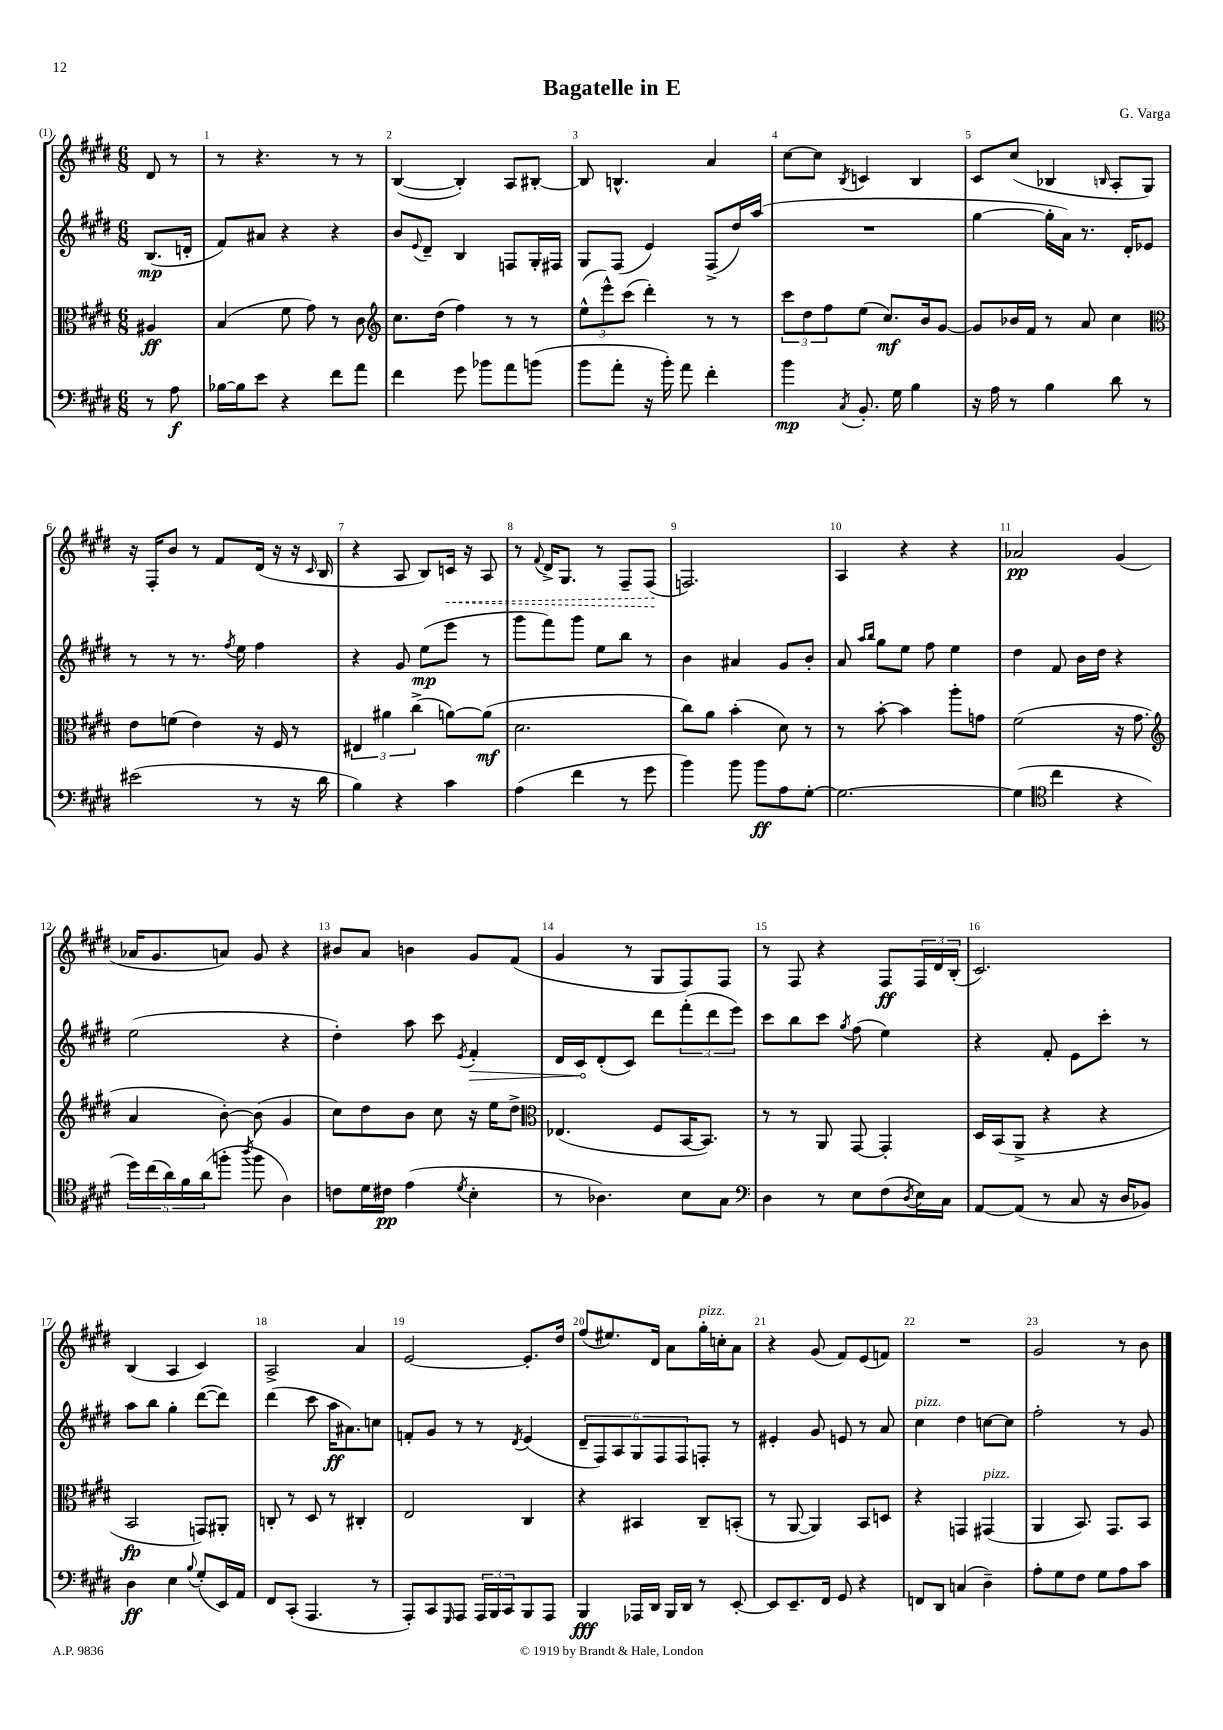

**kern	**kern	**kern	**kern
*staff4	*staff3	*staff2	*staff1
*clefF4	*clefC3	*clefG2	*clefG2
*k[f#c#g#d#]	*k[f#c#g#d#]	*k[f#c#g#d#]	*k[f#c#g#d#]
*M6/8	*M6/8	*M6/8	*M6/8
8r	4A#	(8.B	8d#
8A	.	.	8r
.	.	16d'	.
=	=	=	=
[16B-	(4B	8f#)	8r
16B-]	.	.	.
8e	.	8a#	4.r
4r	8f#	4r	.
.	8g#)	.	.
8f#	8r	4r	8r
8a	8c#	.	8r
=	=	=	=
*	*clefG2	*	*
4f#	8.cc#	8b	([4B
.	.	8qqe	.
.	.	8d#~	.
.	(16dd#	.	.
8g#	4ff#)	4B	4B'])
8b-	.	.	.
8a	8r	8F	8A
(8b	8r	16G#'	[8B#'
.	.	16F#	.
=	=	=	=
8b	(12ee^^	8G#	8B#]
.	12eee^^)	.	.
8a'	.	(8F#	4.B^^
.	(12ccc#	.	.
16r	4ddd#')	4e)	.
16b')	.	.	.
8a	.	.	.
4f#'	8r	(8F#^	4a
.	8r	16dd#)	.
.	.	(16aa	.
=	=	=	=
4b	12ccc#	2.r	[8cc#
.	12dd#	.	.
.	.	.	8cc#]
.	12ff#	.	.
8qC#	.	.	8qB
8.BB'	(8ee	.	4c
.	8.cc#)	.	.
16G#	.	.	.
4B	.	.	4B
.	16b	.	.
.	[8g#	.	.
=	=	=	=
16r	8g#]	[4gg#	8c#
16A	.	.	.
8r	16b-	.	(8cc#
.	16f#	.	.
4B	8r	16gg#']	4B-
.	.	16a)	.
.	8a	8.r	.
.	.	.	16qqB
8d#	4cc#	.	8A'
.	.	16d#'	.
8r	.	8e-	8G#)
=	=	=	=
*	*clefC3	*	*
(2e#	8e	8r	16r
.	.	.	16F#'
.	(8f	8r	8b
.	4e)	8.r	8r
.	.	.	8f#
.	.	8qff#	.
.	.	16ee	.
8r	16r	4ff#	(16d#
.	16F#	.	16r
16r	8r	.	16r
.	.	.	16qqc#
16d#	.	.	16B
=	=	=	=
4B)	6E#	4r	4r
.	6a#	.	.
4r	.	8g#	8A
.	(6cc#^	.	.
.	.	(8ee	8B)
4c#	[8a)	8eee	16c
.	.	.	16r
.	(8a]	8r	8A
=	=	=	=
(4A	2.d#	8ggg#	8r
.	.	.	8qqf#
.	.	8fff#)	16d#^
.	.	.	8.G#
4f#	.	8ggg#	.
.	.	8ee	8r
8r	.	8bb	8F#~
8g#	.	8r	(8F#
=	=	=	=
4b)	8cc#)	4b	2.F)
.	8a	.	.
8b	(4b'	4a#	.
8b	.	.	.
8A	8d#)	8g#	.
[8G#'	8r	8b'	.
=	=	=	=
2.G#_	8r	8a	4A
.	.	16qqaa	.
.	.	16qqbb	.
.	[8b'	8gg#	.
.	4b]	8ee	4r
.	.	8ff#	.
.	8aa'	4ee	4r
.	8g	.	.
=	=	=	=
(4G#]	(2f#	4dd#	2a-
*clefC4	*	*	*
4cc#	.	8f#	.
.	.	16b	.
.	.	16dd#	.
4r	16r	4r	(4g#
.	8.g#	.	.
=	=	=	=
*	*clefG2	*	*
20dd#)	4a	(2ee	16a-
(20cc#	.	.	.
.	.	.	8.g#
20a)	.	.	.
20f#	.	.	.
(20a	.	.	.
8ff'	[8b')	.	8a)
8qaa	.	.	.
8ff	(8b]	.	8g#
4A)	4g#	4r	4r
=	=	=	=
8c	8cc#)	4dd#')	8b#
16d#	8dd#	.	8a
16c#	.	.	.
(4e	8b	8aa	4b
.	8cc#	8ccc#	.
8qd#	.	8qe	.
4B'	16r	4f#'	8g#
.	16ee	.	.
.	8dd#^	.	(8f#
=	=	=	=
*	*clefC3	*	*
8r	(4.E-	16d#	4g#
.	.	16c#	.
4.A-)	.	(8d#'	.
.	.	8c#)	8r
.	8F#	8ddd#	8G#
8B	[16BB	(12fff#'	8F#)
.	8.BB])	.	.
.	.	12ddd#	.
8G#	.	.	8F#
.	.	12eee)	.
=	=	=	=
*clefF4	*	*	*
4D#	8r	8ccc#	8r
.	8r	8bb	8F#
8r	8AA	8ccc#	4r
.	.	8qgg#	.
8E	[8GG#	(8ff#	.
(8F#	4GG#']	4ee)	8F#
8qD#	.	.	.
16E)	.	.	24F#
.	.	.	24d#
16C#	.	.	.
.	.	.	(24B'
=	=	=	=
[8AA	16D#	4r	2.c#)
.	(16BB	.	.
(8AA]	8AA^	.	.
8r	4r	8f#'	.
8C#	.	8e	.
16r	4r	8ccc#'	.
16D#	.	.	.
8BB-)	.	8r	.
=	=	=	=
4D#	2BB	8aa	(4B
.	.	8bb	.
4E	.	4gg#'	4A
8qqB	.	.	.
(8G#'	8GG)	([8ddd#	4c#)
16EE)	8AA#'	8ddd#])	.
16AA	.	.	.
=	=	=	=
8FF#	8C'	(4ddd#	2A^
(8CC#'	8r	.	.
4.AAA	8D#	8ccc#	.
.	8r	16aa	.
.	.	8.a#)	.
.	4C#'	.	4a
8r	.	8cc	.
=	=	=	=
8AAA')	2E	8f'	[2e
8CC#	.	8g#	.
16qqGGG#	.	.	.
8AAA	.	8r	.
24AAA	.	8r	.
24BBB	.	.	.
24CC#	.	.	.
.	.	8qd#	.
8BBB	4C#	(4e	8.e']
8AAA	.	.	.
.	.	.	16dd#
=	=	=	=
4BBB	4r	12d#~	(8ff#
.	.	12F#)	.
.	.	.	8.ee#)
.	.	12A	.
16AAA-	4BB#	12G#	.
16DD#	.	.	16d#
.	.	12F#	.
16BBB	.	.	8a
.	.	12F#	.
16DD#	.	.	.
8r	8C#~	8F'	16gg#'
.	.	.	16cc'
[8EE'	(8BB'	8r	8a
=	=	=	=
8EE]	8r	4e#'	4r
8.EE~	[8AA	.	.
.	4AA])	8g#	(8g#
16FF#	.	.	.
8GG#	.	8e	8f#)
4r	8BB	8r	(8e
.	8D	8a	8f)
=	=	=	=
8FF	4r	4cc#	2.r
8DD#	.	.	.
(4C	4GG	4dd#	.
4D#~)	(4GG#	[8cc	.
.	.	8cc]	.
=	=	=	=
8A'	4AA	2ff#'	2g#
8G#	.	.	.
8F#	8.BB)	.	.
8G#	.	.	.
.	8.GG#	.	.
8A	.	8r	8r
8c#	8BB	8g#	8b
==	==	==	==
*-	*-	*-	*-
